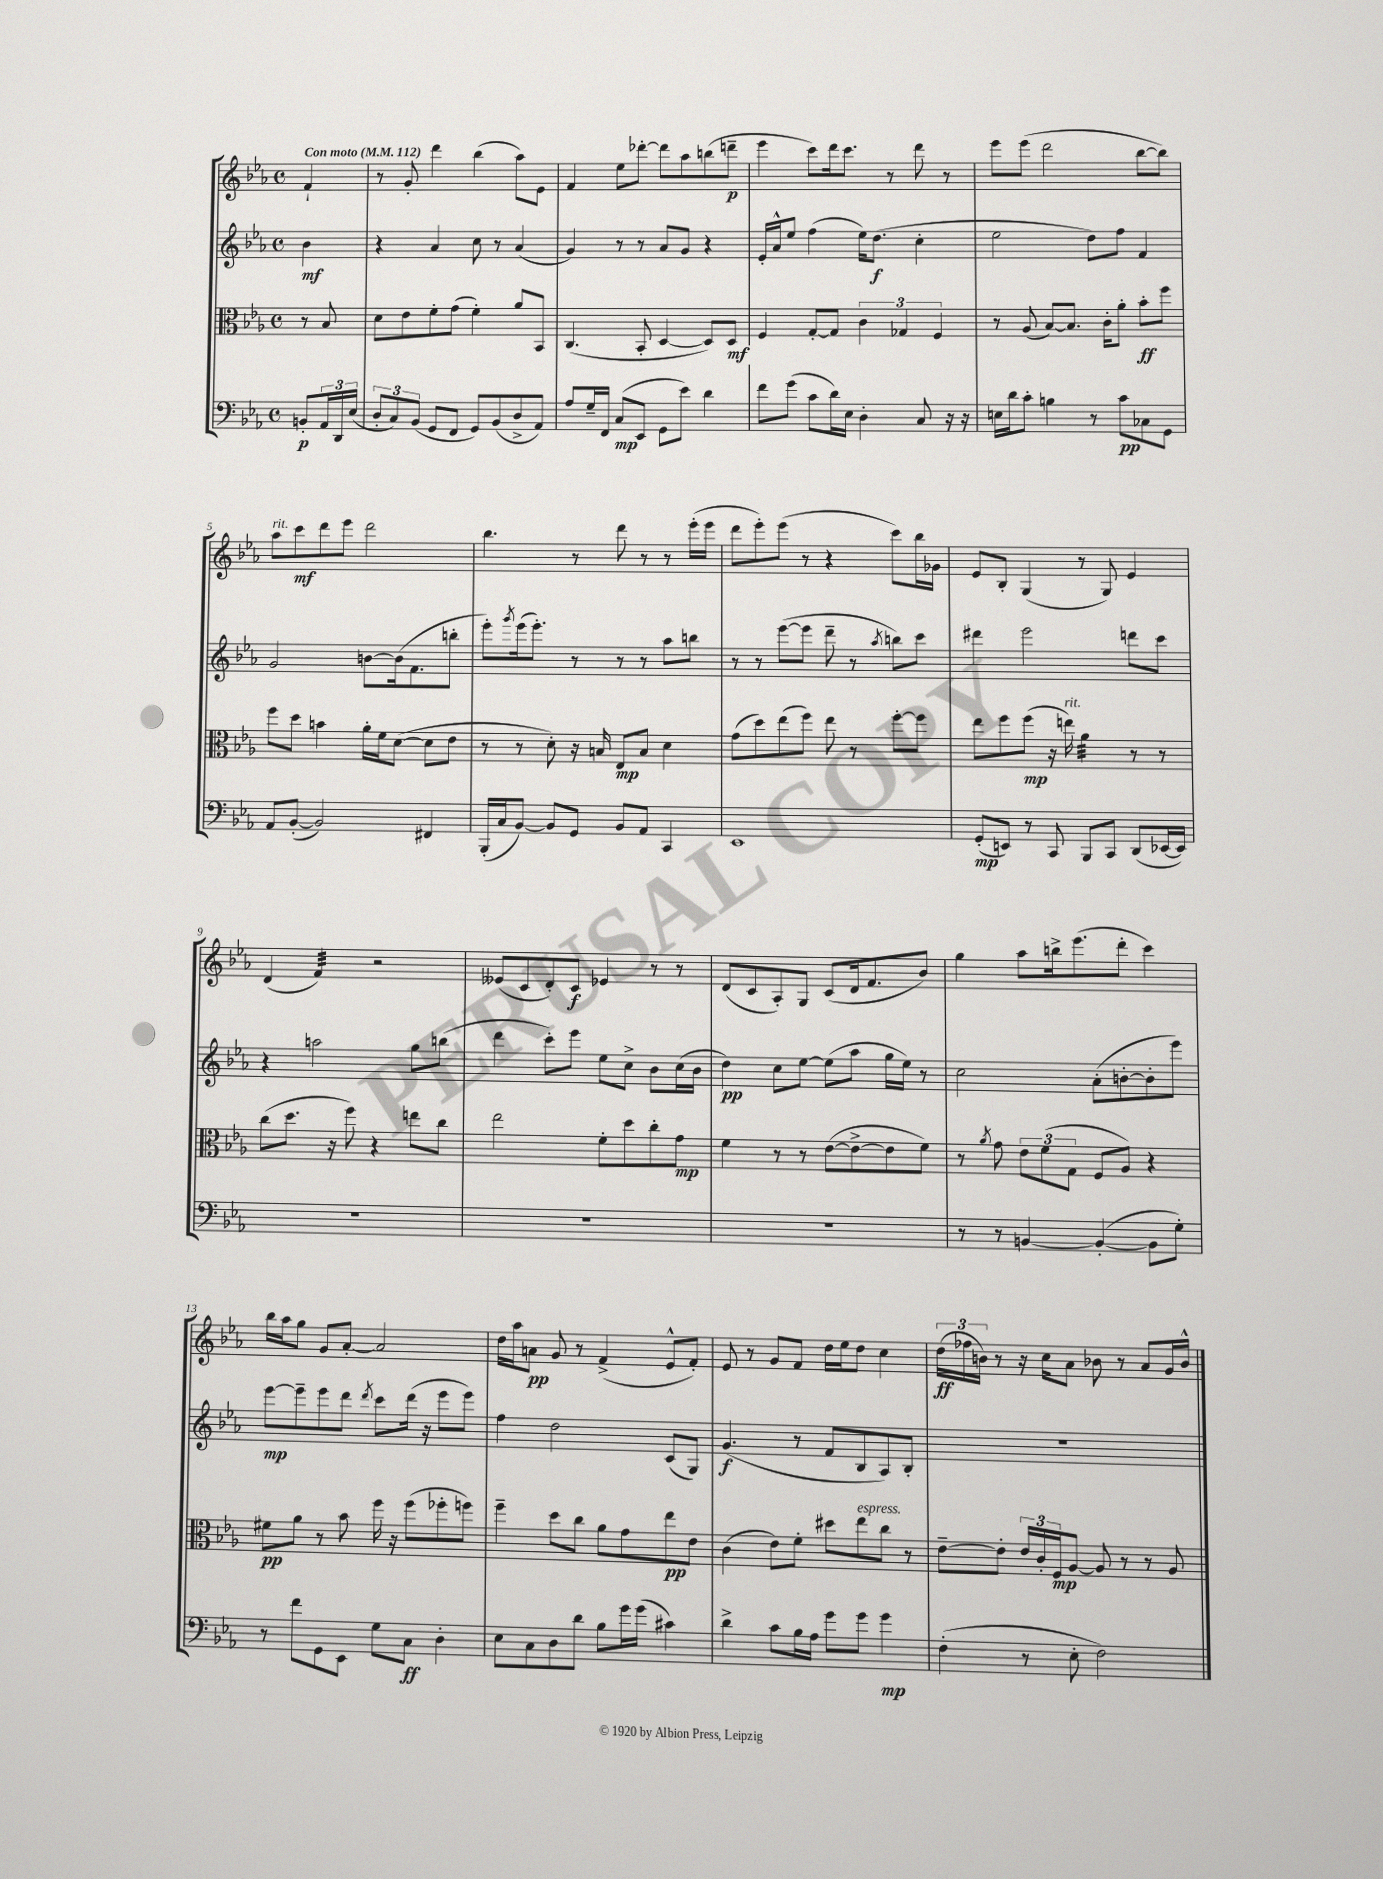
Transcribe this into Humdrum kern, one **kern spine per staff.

**kern	**kern	**kern	**kern
*staff4	*staff3	*staff2	*staff1
*clefF4	*clefC3	*clefG2	*clefG2
*k[b-e-a-]	*k[b-e-a-]	*k[b-e-a-]	*k[b-e-a-]
*M4/4	*M4/4	*M4/4	*M4/4
*met(c)	*met(c)	*met(c)	*met(c)
*MM112	*MM112	*MM112	*MM112
8BB'	8r	4b-	4f`
24AA-	8B-	.	.
24DD	.	.	.
(24E-	.	.	.
=	=	=	=
12D'	8d	4r	8r
12C)	.	.	.
.	8e-	.	8g'
(12BB-	.	.	.
8GG	8f'	4a-	4ddd
8FF	(8g	.	.
8GG)	4f')	8cc	(4bb-
(8BB-	.	8r	.
8D^	8a-	(4a-	8aa-)
8AA-)	8BB-	.	8e-
=	=	=	=
8A-	(4.C	4g)	4f
16G~	.	.	.
16FF	.	.	.
(8C	.	8r	8ee-
8EE-	8BB-'	8r	[8ddd-'
8GG	[4D	8a-	8ddd-]
8e-)	.	8g	8aa-
4d	8D])	4r	(8bb
.	8D	.	8ddd~
=	=	=	=
8f	4F	16e-'	4eee-
.	.	16a-^^	.
(8g	.	8ee-	.
8c	[8G'	(4ff	8ccc)
16d)	8G]	.	16ddd
16E-	.	.	8.ccc
4D'	6c	16ee-)	.
.	.	(8.dd	.
.	.	.	8r
.	6G-	.	.
8C	.	4cc'	8ddd
.	6F	.	.
16r	.	.	8r
16r	.	.	.
=	=	=	=
16E	8r	2ee-	8eee-
16d	.	.	.
8c'	(8A-	.	(8eee-
4B	[8B-)	.	2ddd
.	8.B-]	.	.
8r	.	8dd)	.
.	16c'	.	.
8c	8a-'	8ff	.
8C-	8b-'	4f	[8bb-
8GG	8ff	.	8bb-])
=	=	=	=
8AA-	8ff	2g	8aa-
([8BB-'	8dd	.	8ccc
2BB-])	4b	.	8ddd
.	.	.	8eee-
.	16a-'	[8b	2ddd
.	16f	.	.
.	([8d	(16b]	.
.	.	8.f	.
4FF#	8d]	.	.
.	8e-	8bb'	.
=	=	=	=
(16BBB-'	8r	8eee-')	4.bb-
16C	.	.	.
.	.	8qggg	.
[8BB-)	8r	(16eee-	.
.	.	8.eee-')	.
8BB-]	8d')	.	.
8GG	16r	8r	8r
.	16B	.	.
8BB-	8E-	8r	8ddd
8AA-	8B	8r	8r
4CC	4d	8aa-	8r
.	.	8bb	(16eee-'
.	.	.	16eee-
=	=	=	=
1EE-	(8g	8r	8ddd
.	8dd)	8r	8eee-')
.	(8ee-	([8eee-	(8eee-
.	8ff)	8eee-]	8r
.	8ee-	8ddd~	4r
.	8r	8r	.
.	.	8qaa-	.
.	[8ff'	8bb)	8ccc)
.	8ff]	8ccc	16bb-
.	.	.	16g-
=	=	=	=
(8GG'	8ee-	4ddd#	8e-
8EE)	8ff	.	8B-'
8r	(8ff	2eee-	(4G
8CC	16r	.	.
.	16ee)	.	.
8BBB-	4a-	.	8r
8CC	.	.	8G)
(8DD	8r	8ddd	4e-
[16EE-	8r	8ccc	.
16EE-])	.	.	.
=	=	=	=
1r	(8cc	4r	(4d
.	8.dd	.	.
.	.	2aa	4f)
.	16r	.	.
.	8ff)	.	.
.	4r	.	2r
.	8ee	8gg	.
.	8cc	(8bb	.
=	=	=	=
1r	2ee-	4ddd	(8e--
.	.	.	8c
.	.	8ccc')	8d')
.	.	8eee-	8c
.	8f'	8ee-	4e-
.	8dd	8cc^	.
.	8cc'	8b-	8r
.	8g	(16cc	8r
.	.	16b-	.
=	=	=	=
1r	4f	4dd)	(8d
.	.	.	8c
.	8r	8cc	8A-')
.	8r	[8ee-	8G
.	([8e-	(8ee-]	(8c
.	8e-^_	8aa-	16d
.	.	.	8.f
.	8e-]	16gg	.
.	.	16ee-)	.
.	8f)	8r	8b-)
=	=	=	=
8r	8r	2cc	4gg
.	8qa-	.	.
8r	8g	.	.
[4BB	12e-	.	8aa-
.	(12f	.	.
.	.	.	16bb^
.	12G	.	.
.	.	.	(8.eee-
(4BB'_	8F	(8a-'	.
.	8A-)	[8b'	8ddd'
8BB]	4r	8b']	4ccc)
8G')	.	8eee-)	.
=	=	=	=
8r	8f#	[8eee-	16bb-
.	.	.	16aa-
8f	8a-	8eee-~]	8gg
8GG	8r	8eee-	8g
8EE-	8b-	8ddd	[8a-'
.	.	8qddd	.
8G	16ff	8ccc	2a-]
.	16r	.	.
8C	(8ff	(16ddd	.
.	.	16r	.
4D'	8ff-'	8eee-	.
.	8ff)	8eee-)	.
=	=	=	=
8E-	4ff~	4ff	16dd
.	.	.	16aa-
8C	.	.	8a
8D	8dd	2dd	8g
8d	8cc	.	8r
8B-	8a-	.	(4f^
16g	8g	.	.
(16g	.	.	.
4c#)	8ee-	(8c	8e-^^
.	8e-	8G)	8f')
=	=	=	=
4d^	(4c	(4.g	8e-
.	.	.	8r
8c	8e-)	.	8g
16B-	8f'	8r	8f
16A-	.	.	.
8g	8dd#	8f	16dd
.	.	.	16ee-
8g	8ee-	8B-	8dd
4g	8cc	8A-)	4cc
.	8r	8B-'	.
=	=	=	=
(4F'	[8e-~	1r	(24dd
.	.	.	24ff-
.	.	.	24b)
.	8e-']	.	8r
8r	24e-	.	16r
.	24c'	.	.
.	.	.	16cc
.	24F	.	.
8E-'	[8A-	.	8a-
2F)	8A-]	.	8b-
.	8r	.	8r
.	8r	.	8a-
.	8A-	.	16g
.	.	.	16b-^^
==	==	==	==
*-	*-	*-	*-
